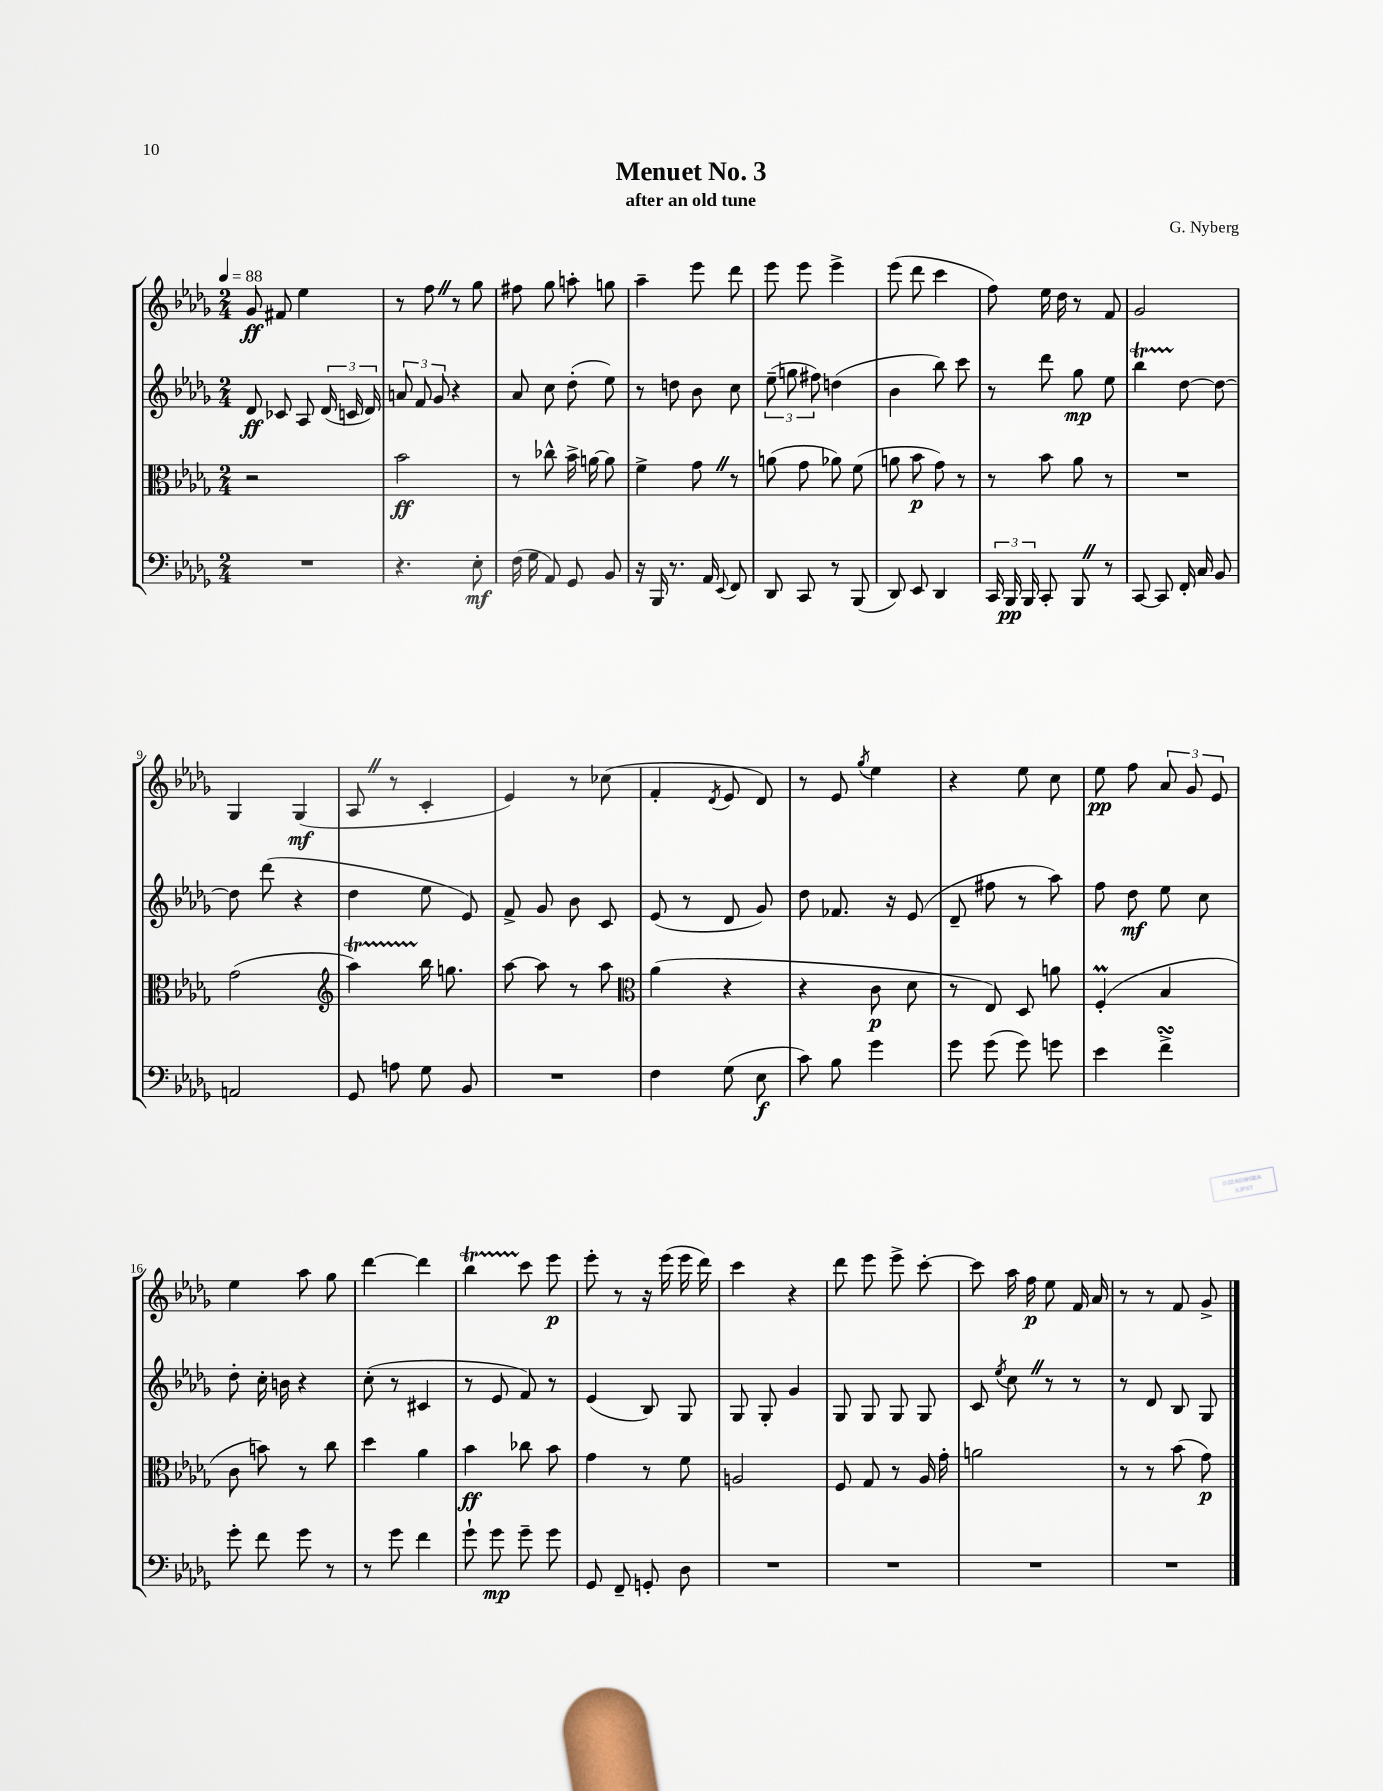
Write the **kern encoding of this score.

**kern	**kern	**kern	**kern
*staff4	*staff3	*staff2	*staff1
*clefF4	*clefC3	*clefG2	*clefG2
*k[b-e-a-d-g-]	*k[b-e-a-d-g-]	*k[b-e-a-d-g-]	*k[b-e-a-d-g-]
*M2/4	*M2/4	*M2/4	*M2/4
*MM88	*MM88	*MM88	*MM88
2r	2r	8d-	8g-
.	.	8c-	8f#
.	.	8A-	4ee-
.	.	(24d-	.
.	.	24c	.
.	.	24d-)	.
=	=	=	=
4.r	2b-	12a	8r
.	.	12f	.
.	.	.	8ff
.	.	12g-	.
.	.	4r	8r
8E-'	.	.	8gg-
=	=	=	=
(16F	8r	8a-	8ff#
16G-	.	.	.
8AA-)	8cc-^^	8cc	8gg-
8GG-	16b-^	(8dd-'	8aa'
.	[16a	.	.
8BB-	8a]	8ee-)	8gg
=	=	=	=
16r	4f^	8r	4aa-~
16BBB-	.	.	.
8.r	.	8dd	.
.	8g-	8b-	8eee-
16AA-	.	.	.
8qqEE-	.	.	.
8FF	8r	8cc	8ddd-
=	=	=	=
8DD-	(8a	(12ee-~	8eee-
.	.	12gg	.
8CC	8g-	.	8eee-
.	.	12ff#)	.
8r	8a-)	(4dd	4eee-^
(8BBB-	(8f	.	.
=	=	=	=
8DD-)	8a	4b-	(8eee-
8EE-	8b-	.	8ddd-
4DD-	8g-)	8bb-)	4ccc
.	8r	8ccc	.
=	=	=	=
24CC	8r	8r	8ff)
24BBB-	.	.	.
24BBB-	.	.	.
8CC'	8b-	8ddd-	16ee-
.	.	.	16dd-
8BBB-	8a-	8gg-	8r
8r	8r	8ee-	8f
=	=	=	=
[8CC	2r	4bb-	2g-
8CC]	.	.	.
16FF'	.	[8dd-	.
16C	.	.	.
8BB-	.	8dd-_	.
=	=	=	=
2AA	(2g-	8dd-]	4G-
.	.	(8ddd-	.
.	.	4r	(4G-
=	=	=	=
*	*clefG2	*	*
8GG-	4aa-)	4dd-	8A-
8A	.	.	8r
8G-	16bb-	8ee-	4c'
.	8.gg	.	.
8BB-	.	8e-)	.
=	=	=	=
2r	[8aa-	8f^	4e-)
.	8aa-]	8g-	.
.	8r	8b-	8r
.	8aa-	8c	(8cc-
=	=	=	=
*	*clefC3	*	*
4F	(4a-	(8e-	4f'
.	.	8r	.
.	.	.	8qd-
(8G-	4r	8d-	8e-
8E-	.	8g-)	8d-)
=	=	=	=
8c)	4r	8dd-	8r
8B-	.	8.f-	8e-
.	.	.	8qgg-
4g-	8c	.	4ee-
.	.	16r	.
.	8d-	(8e-	.
=	=	=	=
8g-	8r	8d-~	4r
(8g-	8E-)	8ff#	.
8g-)	8D-	8r	8ee-
8g	8a	8aa-)	8cc
=	=	=	=
4e-	(4F'	8ff	8ee-
.	.	8dd-	8ff
4f^	4B-	8ee-	12a-
.	.	.	12g-
.	.	8cc	.
.	.	.	12e-
=	=	=	=
8g-'	8c	8dd-'	4ee-
8f	8b)	16cc'	.
.	.	16b	.
8g-	8r	4r	8aa-
8r	8cc	.	8gg-
=	=	=	=
8r	4dd-	(8cc'	[4ddd-
8g-	.	8r	.
4f	4a-	4c#	4ddd-]
=	=	=	=
8g-`	4b-	8r	4bb-
8g-	.	8e-	.
8g-~	8cc-	8f)	8ccc
8g-	8b-	8r	8eee-
=	=	=	=
8GG-	4g-	(4e-	8eee-'
8FF~	.	.	8r
8GG'	8r	8B-)	16r
.	.	.	(16eee-
8D-	8f	8G-	16eee-
.	.	.	16ddd-)
=	=	=	=
2r	2A	8G-	4ccc
.	.	8G-'	.
.	.	4g-	4r
=	=	=	=
2r	8F	8G-	8ddd-
.	8G-	8G-	8eee-
.	8r	8G-	8eee-^
.	16A-	8G-	[8ccc'
.	16g-'	.	.
=	=	=	=
2r	2a	8c	8ccc]
.	.	8qee-	.
.	.	8cc	16aa-
.	.	.	16ff
.	.	8r	8ee-
.	.	8r	16f
.	.	.	16a-
=	=	=	=
2r	8r	8r	8r
.	8r	8d-	8r
.	(8b-	8B-	8f
.	8g-)	8G-	8g-^
==	==	==	==
*-	*-	*-	*-
